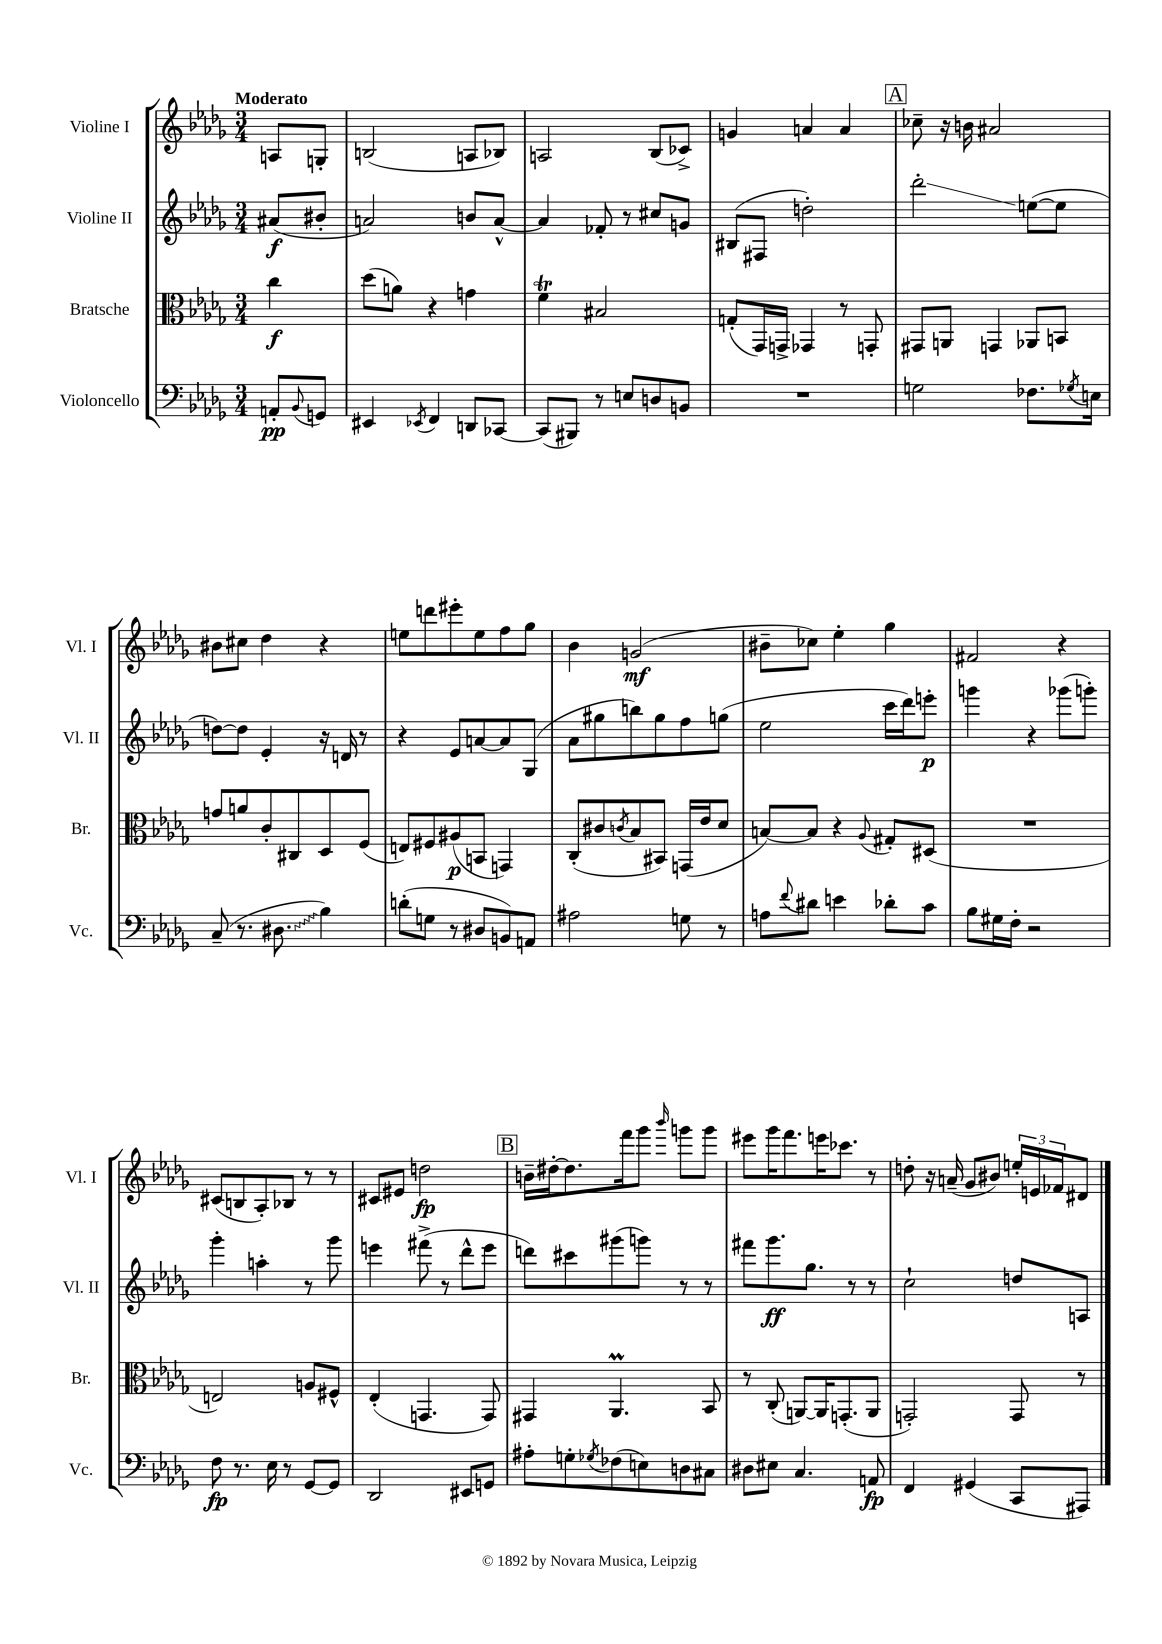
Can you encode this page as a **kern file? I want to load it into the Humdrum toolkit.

**kern	**kern	**kern	**kern
*staff4	*staff3	*staff2	*staff1
*clefF4	*clefC3	*clefG2	*clefG2
*k[b-e-a-d-g-]	*k[b-e-a-d-g-]	*k[b-e-a-d-g-]	*k[b-e-a-d-g-]
*M3/4	*M3/4	*M3/4	*M3/4
8AA'	4cc	(8a#	8A
8qqBB-	.	.	.
8GG	.	8b#'	8G'
=	=	=	=
4EE#	(8dd-	2a)	(2B
.	8a)	.	.
8qEE-	.	.	.
4FF	4r	.	.
8DD	4g	8b	8A
[8CC-	.	[8a^^	8B-)
=	=	=	=
(8CC-]	4f	4a]	2A
8BBB#)	.	.	.
8r	2B#	8f-'	.
8E	.	8r	.
8D	.	8cc#	(8B-
8BB	.	8g	8c-^)
=	=	=	=
2.r	(8G'	(8B#	4g
.	16GG-)	8F#	.
.	16GG^	.	.
.	4GG-	2dd')	4a
.	8r	.	4a
.	8GG'	.	.
=	=	=	=
2G	8GG#	2ddd-'	8cc-~
.	8AA	.	16r
.	.	.	16b
.	4GG	.	2a#
8.F-	8AA-	([8ee	.
.	8BB	8ee]	.
8qG-	.	.	.
16E	.	.	.
=	=	=	=
(8C~	8g	[8dd)	8b#
8.r	8a	8dd]	8cc#
.	8c'	4e-'	4dd-
8.D#	.	.	.
.	8C#	.	.
4B-)	8D-	16r	4r
.	.	16d	.
.	(8F	8r	.
=	=	=	=
(8d'	8E)	4r	8ee
8G	8F#	.	8ddd
8r	(8A#	8e-	8eee#'
8D#	8BB	[8a	8ee
8BB)	4GG)	8a]	8ff
8AA	.	(8G-	8gg-
=	=	=	=
2A#	(8C'	8a-	4b-
.	8c#	8gg#	.
.	8qc	.	.
.	8B-	8bb)	(2g
.	8BB#)	8gg#	.
8G	(16GG	8ff	.
.	16e-	.	.
8r	8d-	(8gg	.
=	=	=	=
8A	[8B)	2ee-	8b#~
8qqf	.	.	.
8d#	8B]	.	8cc-)
4e	4r	.	4ee-'
.	8qqA-	.	.
8d-'	8G#'	16ccc	4gg-
.	.	16ddd-)	.
8c	(8D#	8eee'	.
=	=	=	=
8B-	2.r	4ggg	2f#
16G#	.	.	.
16F'	.	.	.
2r	.	4r	.
.	.	(8ggg-	4r
.	.	8ggg')	.
=	=	=	=
8F	2E)	4ggg-'	(8c#
8.r	.	.	8B
.	.	4aa'	8A-')
16E-	.	.	.
8r	.	.	8B-
[8GG-	8A	8r	8r
8GG-]	8F#^^	8ggg-	8r
=	=	=	=
2DD-	(4E-'	4eee	8c#
.	.	.	8e#
.	4.GG	(8fff#^	2dd
.	.	8r	.
8EE#	.	8ddd-^^	.
8GG	8GG)	8eee	.
=	=	=	=
8A#'	4GG#	8ddd)	16b~
.	.	.	[16dd#'
8G'	.	8ccc#	8.dd#]
8qG-	.	.	.
(8F-	4.AA-	(8ggg#	.
.	.	.	16fff
8E)	.	8ggg)	8ggg-
.	.	.	16qqbbb-
8D	.	8r	8ggg
8C#	8BB-	8r	8ggg
=	=	=	=
8D#	8r	8fff#	8eee#
8E#	(8C'	8.ggg-	16ggg-
.	.	.	8.fff
4.C	[8AA)	.	.
.	.	8.gg-	.
.	16AA]	.	16eee
.	(8.GG'	.	8.ccc-
.	.	8r	.
8AA	8AA	8r	8r
=	=	=	=
4FF	2GG')	2cc`	8dd'
.	.	.	16r
.	.	.	(16a~
(4GG#	.	.	8g-
.	.	.	8b#)
8CC	8GG	8dd	24ee'
.	.	.	24e
.	.	.	24f-
8AAA#)	8r	8A	8d#
==	==	==	==
*-	*-	*-	*-
